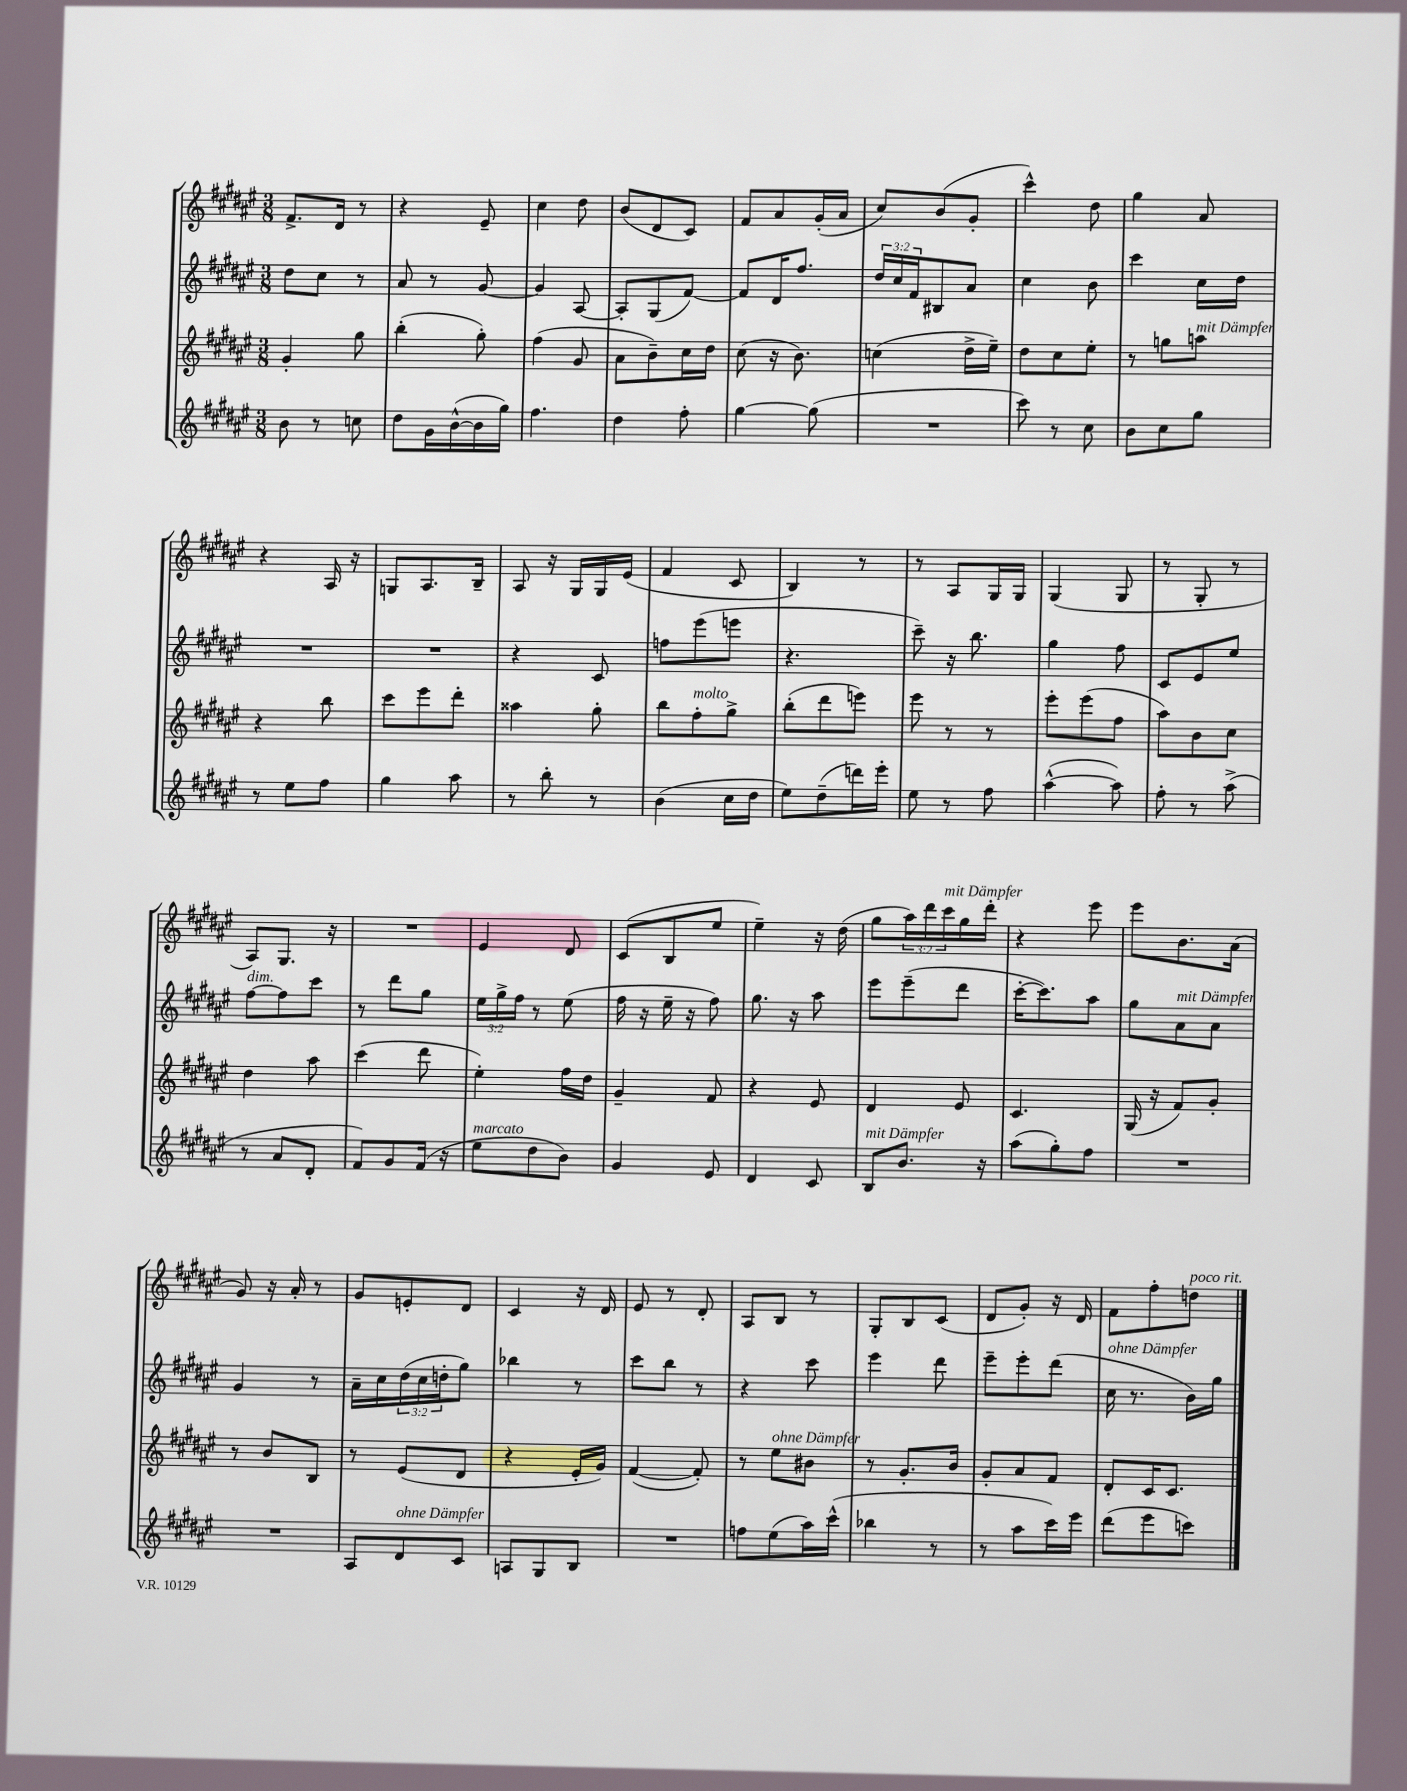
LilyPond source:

<<
\new StaffGroup <<
\new Staff = "s0" {
    \clef treble \key fis \major \numericTimeSignature \time 3/8 \override Staff.TupletNumber.text = #tuplet-number::calc-fraction-text
    fis'8.-> dis'16 r8 |
    r4 eis'8-- |
    cis''4 dis''8 |
    b'8( dis'8 cis'8) |
    fis'8 ais'8 gis'16-.( ais'16 |
    cis''8) b'8( gis'8-. |
    cis'''4-^) dis''8 |
    gis''4 ais'8 |
    r4 ais16 r16 |
    g8 ais8. b16-- |
    ais8 r16 gis16 gis16 eis'16( |
    fis'4 cis'8 |
    b4) r8 |
    r8 ais8 gis16 gis16 |
    gis4( gis8 |
    r8 gis8-. r8 |
    ais8) gis8. r16 |
    R4. |
    eis'4 dis'8 |
    cis'8( b8 eis''8 |
    eis''4--) r16 dis''16( |
    gis''8 \tuplet 3/2 { ais''16) dis'''16 cis'''16^\markup { \italic "mit Dämpfer" } } gis''16 dis'''16-. |
    r4 eis'''8 |
    eis'''8 b'8. ais'16( |
    gis'8) r16 ais'16-. r8 |
    gis'8 e'8-. dis'8 |
    cis'4 r16 dis'16 |
    eis'8 r8 dis'8-. |
    ais8 b8 r8 |
    gis8-. b8 cis'8( |
    dis'8 gis'8-.) r16 dis'16 |
    fis'8 fis''8-. d''8^\markup { \italic "poco rit." } \bar "|." |
}
\new Staff = "s1" {
    \clef treble \key fis \major \numericTimeSignature \time 3/8 \override Staff.TupletNumber.text = #tuplet-number::calc-fraction-text
    dis''8 cis''8 r8 |
    ais'8 r8 gis'8~ |
    gis'4 ais8~ |
    ais8-. gis8( fis'8~) |
    fis'8 dis'16 fis''8. |
    \tuplet 3/2 { dis''16 cis''16 fis'16 } bis8 ais'8 |
    cis''4 b'8 |
    cis'''4 cis''16 dis''16 |
    R4. |
    R4. |
    r4 cis'8 |
    f''8 eis'''8( e'''8 |
    r4. |
    cis'''8--) r16 b''8. |
    gis''4 fis''8 |
    cis'8 eis'8 eis''8 |
    fis''8~^\markup { \italic "dim." } fis''8 cis'''8 |
    r8 dis'''8 gis''8 |
    \tuplet 3/2 { eis''16 gis''16-> fis''16 } r8 eis''8( |
    fis''16 r16 eis''16-- r16 fis''8) |
    gis''8. r16 ais''8 |
    eis'''8 eis'''8--( dis'''8 |
    cis'''16~-. cis'''8.) ais''8 |
    gis''8 ais'8^\markup { \italic "mit Dämpfer" } ais'8 |
    gis'4 r8 |
    ais'16-- cis''16 \tuplet 3/2 { dis''16( cis''16 d''16-. } gis''8) |
    bes''4 r8 |
    cis'''8 b''8 r8 |
    r4 cis'''8 |
    eis'''4 dis'''8 |
    eis'''8-- eis'''8-. dis'''8( |
    cis''16^\markup { \italic "ohne Dämpfer" } r8. b'16) gis''16 \bar "|." |
}
\new Staff = "s2" {
    \clef treble \key fis \major \numericTimeSignature \time 3/8
    gis'4-. gis''8 |
    b''4-.( gis''8-.) |
    fis''4( gis'8 |
    ais'8 b'8--) cis''16 dis''16 |
    cis''8( r16 b'8.) |
    c''4( dis''16-> eis''16--) |
    dis''8 cis''8 eis''8-. |
    r8 g''8 a''8^\markup { \italic "mit Dämpfer" } |
    r4 b''8 |
    cis'''8 eis'''8 dis'''8-. |
    aisis''4 gis''8-. |
    b''8 fis''8-.^\markup { \italic "molto" } gis''8-> |
    b''8-.( dis'''8 e'''8) |
    eis'''8 r8 r8 |
    eis'''8-. eis'''8( fis''8 |
    ais''8) b'8 cis''8 |
    dis''4 ais''8 |
    cis'''4( dis'''8 |
    eis''4-.) fis''16 dis''16 |
    gis'4-- fis'8 |
    r4 eis'8 |
    dis'4 eis'8 |
    cis'4. |
    gis16( r16 fis'8) gis'8-. |
    r8 b'8 b8 |
    r8 eis'8( dis'8 |
    r4 eis'16-. gis'16) |
    fis'4~( fis'8-.) |
    r8 eis''8^\markup { \italic "ohne Dämpfer" } bis'8 |
    r8 gis'8.-. b'16 |
    gis'8-. ais'8 fis'8 |
    dis'8-. cis'16 cis'8. \bar "|." |
}
\new Staff = "s3" {
    \clef treble \key fis \major \numericTimeSignature \time 3/8
    b'8 r8 c''8 |
    dis''8 gis'16 b'16~-^( b'16 gis''16) |
    fis''4. |
    dis''4 fis''8-. |
    gis''4~ gis''8( |
    R4. |
    cis'''8) r8 cis''8 |
    b'8 cis''8 gis''8 |
    r8 eis''8 fis''8 |
    gis''4 ais''8 |
    r8 b''8-. r8 |
    b'4( cis''16 dis''16 |
    eis''8) dis''8--( d'''16) eis'''16-. |
    eis''8 r8 fis''8 |
    ais''4~-^( ais''8) |
    fis''8-. r8 ais''8->( |
    r8 ais'8 dis'8-. |
    fis'8) gis'8 fis'16( r16 |
    eis''8^\markup { \italic "marcato" } dis''8 b'8) |
    gis'4 eis'8 |
    dis'4 cis'8 |
    b8^\markup { \italic "mit Dämpfer" } b'8. r16 |
    ais''8( gis''8-.) fis''8 |
    R4. |
    R4. |
    ais8 dis'8^\markup { \italic "ohne Dämpfer" } cis'8 |
    a8 gis8 b8 |
    R4. |
    f''8 eis''8( ais''16) cis'''16-^( |
    bes''4 r8 |
    r8 ais''8 cis'''16) eis'''16 |
    dis'''8( eis'''8 c'''8) \bar "|." |
}
>>
>>
\layout { \context { \Score \remove "Bar_number_engraver" } }
